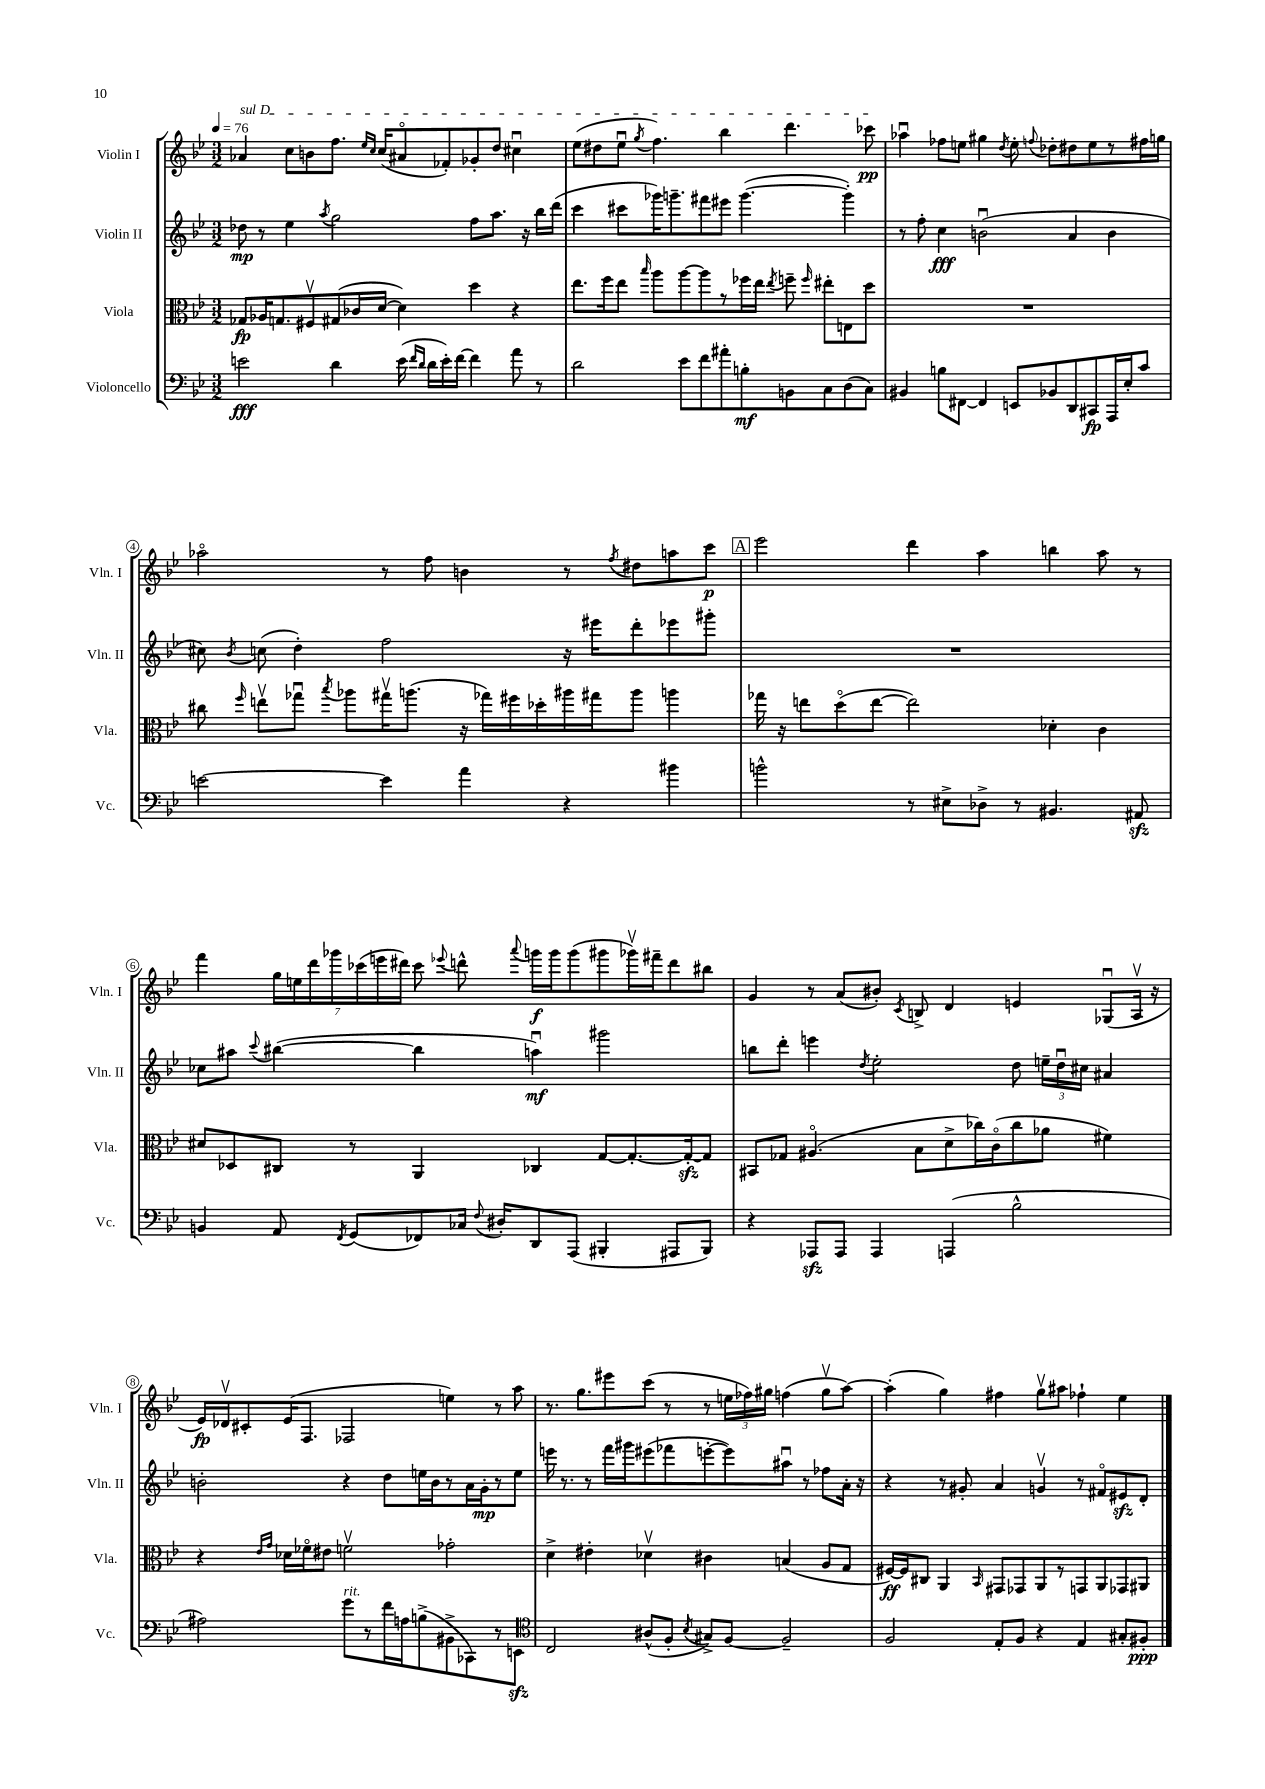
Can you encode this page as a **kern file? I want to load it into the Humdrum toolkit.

**kern	**kern	**kern	**kern
*staff4	*staff3	*staff2	*staff1
*clefF4	*clefC3	*clefG2	*clefG2
*k[b-e-]	*k[b-e-]	*k[b-e-]	*k[b-e-]
*M3/2	*M3/2	*M3/2	*M3/2
*MM76	*MM76	*MM76	*MM76
2e	8G-	8dd-	4a-
.	16A-	8r	.
.	8.G	.	.
.	.	4ee-	8cc
.	8F#v	.	8b
.	.	8qaa	.
4d	(8G#	2gg	8.ff
.	16c-	.	.
.	.	.	16qqee-
.	.	.	16qqcc
.	[16d	.	(16cc
(16e	4d])	.	8a#o
16qqf	.	.	.
16qqd	.	.	.
16d	.	.	.
16e')	.	.	8f-')
[16f	.	.	.
4f]	4dd	8ff	8g-'
.	.	8.aa	8dd
8a	4r	.	4cc#u
.	.	16r	.
8r	.	16bb-	.
.	.	(16ddd	.
=	=	=	=
2d	8.ee-	4ccc	(8ee-
.	.	.	8dd#
.	16ff	.	.
.	8ee-	8ccc#	8ee-u
.	16qqbb-	.	8qgg
.	8aa	16ggg-)	4.ff)
.	.	8.ggg~	.
8e-	[8aa	.	.
8f	8aa]	8fff#	.
8a#'	8r	8eee#	4bb-
8B'	16ff-	([4.ggg	.
.	16ee-	.	.
.	8qee-	.	.
8BB	8ff~	.	4.ddd
.	16qqff	.	.
8C	8ee#'	.	.
(8D	8E	4ggg'])	.
8C)	8dd	.	8ccc-
=	=	=	=
4BB#	1.r	8r	4aa-u
.	.	8ff'	.
8B	.	4cc	8ff-
[8FF#	.	.	8ee
4FF#]	.	(2bu	4gg#
.	.	.	8qdd
8EE	.	.	8ee'
.	.	.	8qqff
8BB-	.	.	8dd-'
8DD	.	4a	8dd#
8CC#	.	.	8ee
16AAA	.	4b	8r
16E-'	.	.	.
8c	.	.	16ff#
.	.	.	16gg
=	=	=	=
[2e	8cc#	8cc#)	2aa-o
.	16qqff	8qb-	.
.	8eev	(8cc	.
.	8gg-u	4dd')	.
.	8qbb-	.	.
.	8aa-	.	.
4e]	16gg#v	2ff	8r
.	(8.aa	.	.
.	.	.	8ff
4a	16r	.	4b
.	16gg-)	.	.
.	16ff#	.	.
.	16dd-'	.	.
4r	16aa#	16r	8r
.	16gg#	16eee#	.
.	.	.	8qff
.	8aa#	8ddd'	8dd#
4b#	4aa	8eee-	8aa
.	.	8ggg#'	8ccc
=	=	=	=
2b^^	16gg-	1.r	2eee-
.	16r	.	.
.	8ee	.	.
.	(8ddo	.	.
.	[8ee	.	.
8r	2ee])	.	4ddd
8E#^	.	.	.
8D-^	.	.	4aa
8r	.	.	.
4.BB#	4d-'	.	4bb
.	4c	.	8aa
8AA#	.	.	8r
=	=	=	=
4BB	8d#	8cc-	4fff
.	8D-	8aa#	.
.	.	8qqccc	.
8AA	8C#	([4bb#	28gg
.	.	.	28ee
.	.	.	28ddd
.	.	.	28ggg-
8qFF	.	.	.
(8GG	8r	.	.
.	.	.	(28ccc-
.	.	.	28eee
.	.	.	28ddd#)
8FF-)	4AA	4bb#]	8ccc-
.	.	.	8qqeee-
16C-	.	.	8ddd^^
8qqF	.	.	.
16D#'	.	.	.
.	.	.	8qqaaa
8DD	4C-	4aau)	16ggg
.	.	.	16ggg
(8AAA	.	.	(8ggg
4BBB#'	[8G	2ggg#	8ggg#
.	8.G'_	.	16ggg-v)
.	.	.	16fff#~
8AAA#	.	.	8ddd
.	16G'_	.	.
8BBB#)	8G]	.	8bb#
=	=	=	=
4r	8BB#	8bb	4g
.	8G-	8ddd'	.
8AAA-	(4.A#o	4eee	8r
8AAA-	.	.	(8a
.	.	8qdd	.
4AAA-	.	2ee-'	8b#')
.	.	.	8qc
.	8B-	.	8B^
(4AAA	8d^	.	4d
.	16cc-)	.	.
.	(16co	.	.
2B-^^	8cc-	8dd	4e
.	8a-	24ee~	.
.	.	24ddu	.
.	.	24cc#	.
.	4f#)	4a#	(8G-u
.	.	.	16Av
.	.	.	16r
=	=	=	=
2A#)	4r	2b'	16e-)
.	.	.	16d-v
.	.	.	8c#'
.	16qqe-	.	.
.	16qqg	.	.
.	16d-	.	(16e-
.	16f-o	.	8.F
.	8e#	.	.
8g	2fv	4r	2F-
8r	.	.	.
16f	.	8dd	.
16A	.	.	.
(8B^	.	16ee	.
.	.	16b	.
8BB#^	2g-'	8r	4ee)
8CC-)	.	16a	.
.	.	16g'	.
8r	.	8r	8r
8EE	.	8ee	8aa
=	=	=	=
*clefC4	*	*	*
2C	4d^	16eee	8.r
.	.	8.r	.
.	.	.	8.gg
.	4e#'	8r	.
.	.	16fff	8eee#
.	.	16ggg#	.
(8A#^^	4d-v	(8eee#	(8ccc
8F'	.	8fff-	8r
8qB-	.	.	.
8G#^)	4c#	[8eee'	8r
[8F	.	8eee])	24ee
.	.	.	24ff-)
.	.	.	24gg#
2F~]	(4B	8aa#u	(4ff
.	.	8r	.
.	8A	8ff-	8gg#v
.	8G	16a'	[8aa)
.	.	16r	.
=	=	=	=
2F	[16F#)	4r	(4aa']
.	16F#]	.	.
.	8C#	.	.
.	4AA	8r	4gg)
.	.	8g#'	.
.	16qqBB-	.	.
8E-'	8GG#	4a	4ff#
8F	8GG-	.	.
4r	8AA	4gv	8ggv
.	8r	.	8aa#
4E-	8GG	8r	4ff-`
.	8AA	8f#o	.
8G#'	8GG-	8e#	4ee-
8F#'	8AA#	8d'	.
==	==	==	==
*-	*-	*-	*-
